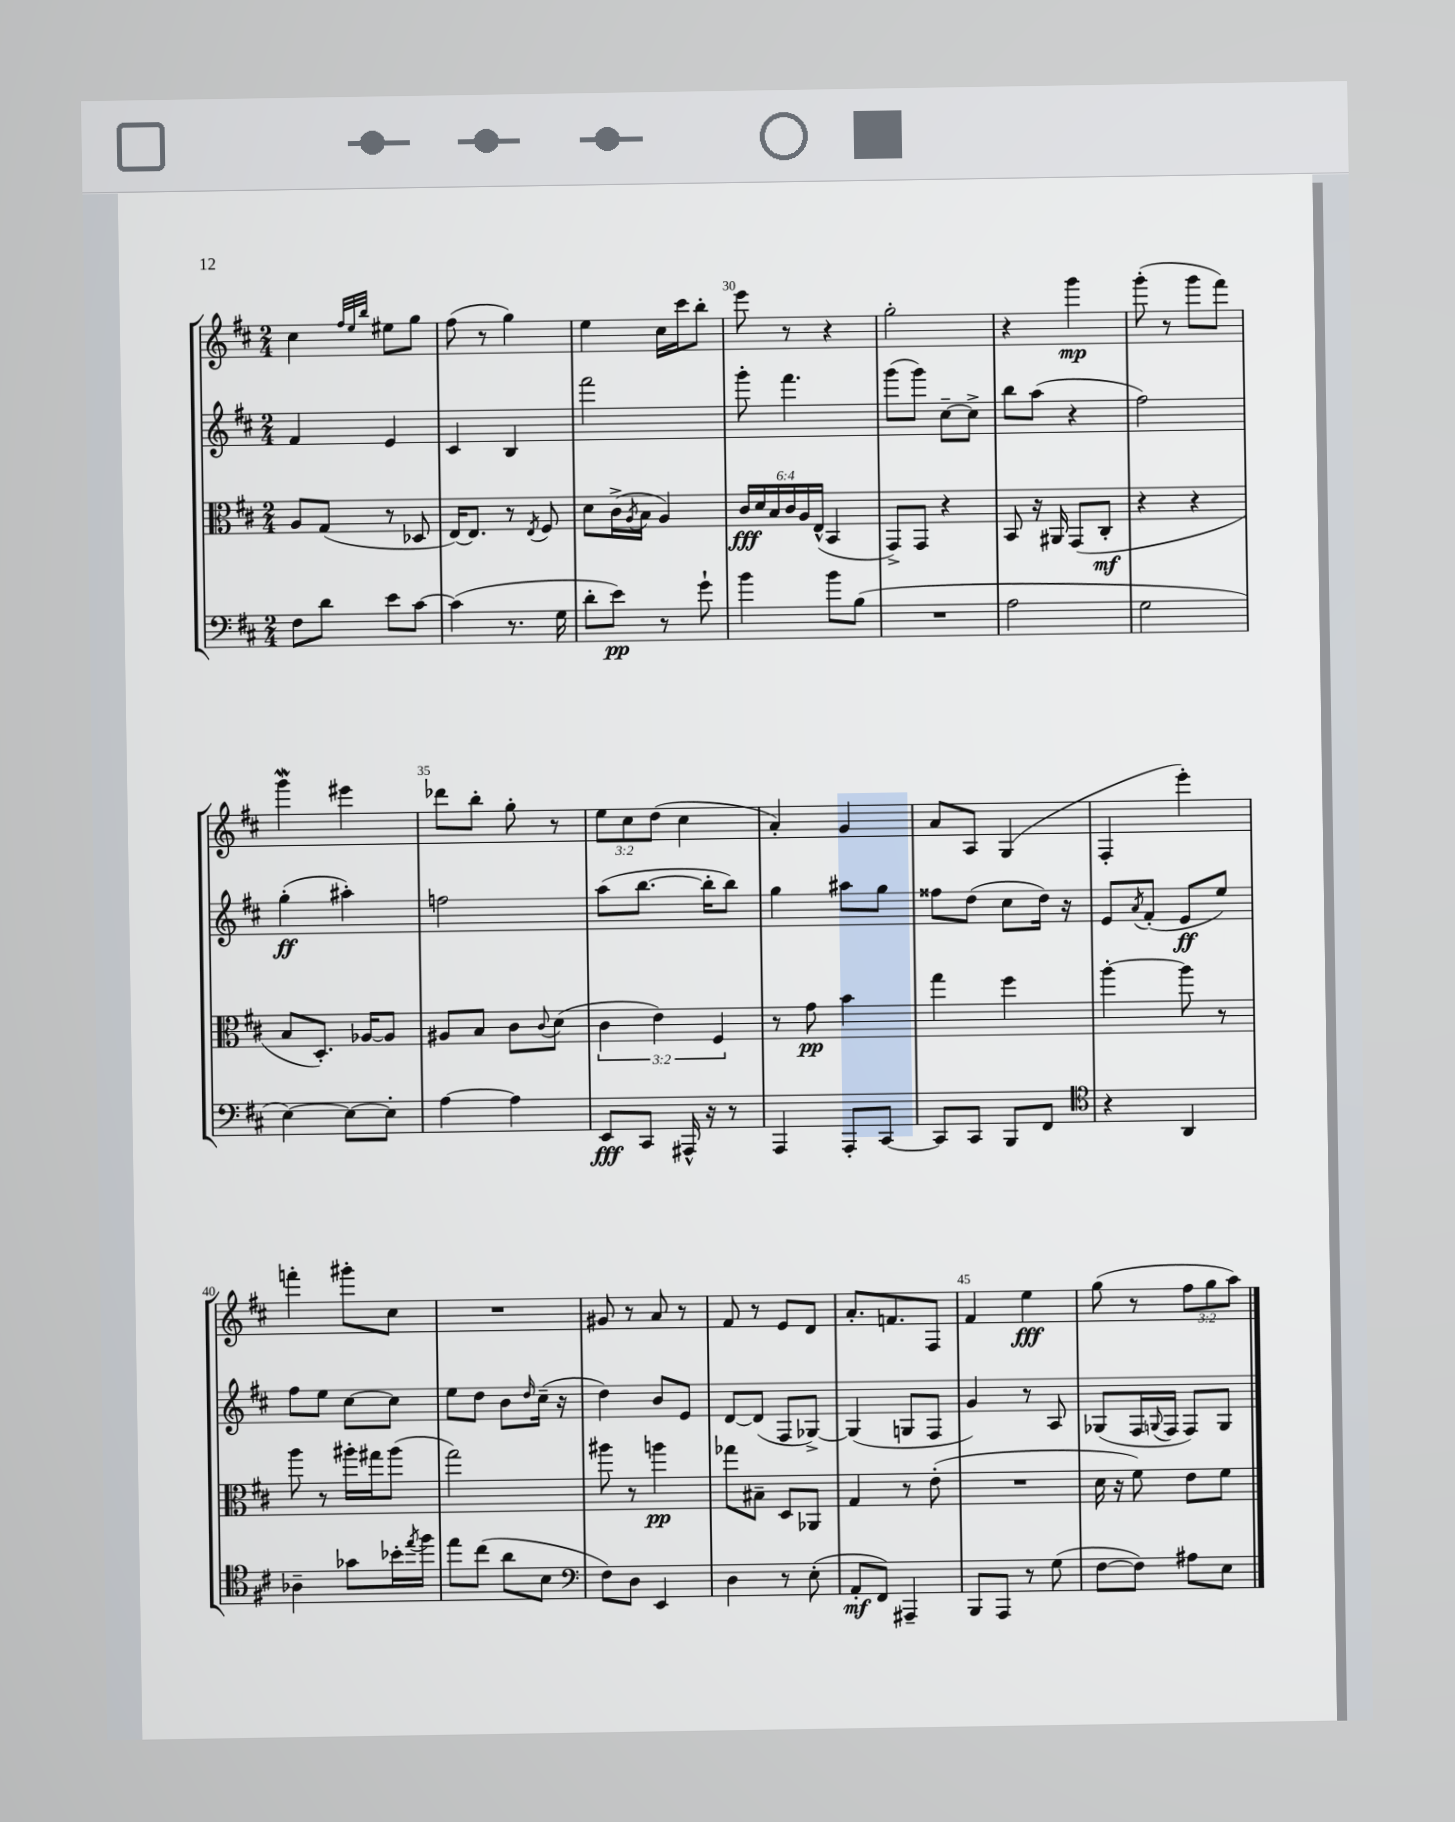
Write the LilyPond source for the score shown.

<<
\new StaffGroup <<
\new Staff = "s0" {
    \clef treble \key d \major \numericTimeSignature \time 2/4 \override Staff.TupletNumber.text = #tuplet-number::calc-fraction-text
    cis''4 \grace { fis''32 e''32 b''32 } eis''8 g''8 |
    fis''8( r8 g''4) |
    e''4 cis''16 cis'''16 b''8-. |
    e'''8 r8 r4 |
    g''2-. |
    r4 g'''4\mp |
    g'''8-.( r8 g'''8 fis'''8) |
    g'''4\mordent eis'''4 |
    des'''8 b''8-. g''8-. r8 |
    \tuplet 3/2 { e''8 cis''8 d''8( } cis''4 |
    a'4-.) g'4 |
    a'8 a8 g4( |
    fis4-. e'''4-.) |
    f'''4-. gis'''8-. cis''8 |
    R2 |
    gis'8 r8 a'8 r8 |
    fis'8 r8 e'8 d'8 |
    a'8.-. f'8. fis8 |
    fis'4 e''4\fff |
    g''8( r8 \tuplet 3/2 { fis''8 g''8 a''8) } \bar "|." |
}
\new Staff = "s1" {
    \clef treble \key d \major \numericTimeSignature \time 2/4
    fis'4 e'4 |
    cis'4 b4 |
    fis'''2 |
    g'''8-. fis'''4. |
    g'''8( g'''8) cis''8~-- cis''8-> |
    b''8 a''8( r4 |
    fis''2) |
    g''4-.\ff( ais''4-.) |
    f''2 |
    a''8( b''8.~ b''16-. b''8) |
    g''4 ais''8 g''8 |
    fisis''8 d''8( cis''8 d''16) r16 |
    e'8 \acciaccatura { a'8 } fis'8-.( e'8\ff e''8) |
    fis''8 e''8 cis''8~ cis''8 |
    e''8 d''8 b'8 \grace { d''16 } cis''16--( r16 |
    d''4) b'8 e'8 |
    d'8~ d'8( fis8 ges8~->) |
    ges4( g8 fis8 |
    g'4) r8 a8 |
    ges8( fis16 \appoggiatura { g8 } fis16 fis8) g8 \bar "|." |
}
\new Staff = "s2" {
    \clef alto \key d \major \numericTimeSignature \time 2/4 \override Staff.TupletNumber.text = #tuplet-number::calc-fraction-text
    a8 g8( r8 des8 |
    e16~) e8. r8 \acciaccatura { e8 } fis8 |
    d'8 cis'16->( \acciaccatura { a8 } b16 a4) |
    \tuplet 6/4 { cis'16\fff d'16 b16 cis'16 a16 e16-^( } b,4 |
    g,8->) g,8 r4 |
    b,8 r16 ais,16 g,8( cis8-.\mf |
    r4 r4 |
    b8 d8.-.) aes16~ aes8 |
    ais8 b8 cis'8 \appoggiatura { cis'8 } d'8( |
    \tuplet 3/2 { cis'4 e'4) fis4 } |
    r8 g'8\pp b'4 |
    g''4 fis''4 |
    a''4~-. a''8 r8 |
    a''8 r8 ais''16-. gis''16 ais''8( |
    g''2) |
    ais''8 r8 a''4\pp |
    ges''8 bis8-- d8 aes,8 |
    g4 r8 e'8-.( |
    R2 |
    d'16 r16 fis'8) e'8 fis'8 \bar "|." |
}
\new Staff = "s3" {
    \clef bass \key d \major \numericTimeSignature \time 2/4
    fis8 d'8 e'8 cis'8~ |
    cis'4( r8. g16 |
    d'8-. e'8\pp) r8 g'8-! |
    b'4 b'8 b8( |
    R2 |
    a2 |
    g2 |
    e4~) e8~ e8-. |
    a4~ a4 |
    e,8\fff cis,8 ais,,16-^ r16 r8 |
    a,,4 a,,8-. cis,8~ |
    cis,8 cis,8 b,,8 fis,8 |
    \clef tenor r4 a,4 |
    aes4-- ges'8 bes'16-. \acciaccatura { e''8 } fis''16 |
    e''8 cis''8( a'8 b8 |
    \clef bass fis8) d8 e,4 |
    d4 r8 e8-.( |
    a,8-.\mf fis,8) ais,,4-- |
    b,,8 a,,8 r8 g8( |
    fis8~ fis8) ais8 e8 \bar "|." |
}
>>
>>
\layout { \context { \Score currentBarNumber = #27 \override BarNumber.break-visibility = ##(#f #t #t) barNumberVisibility = #(every-nth-bar-number-visible 5) } }
